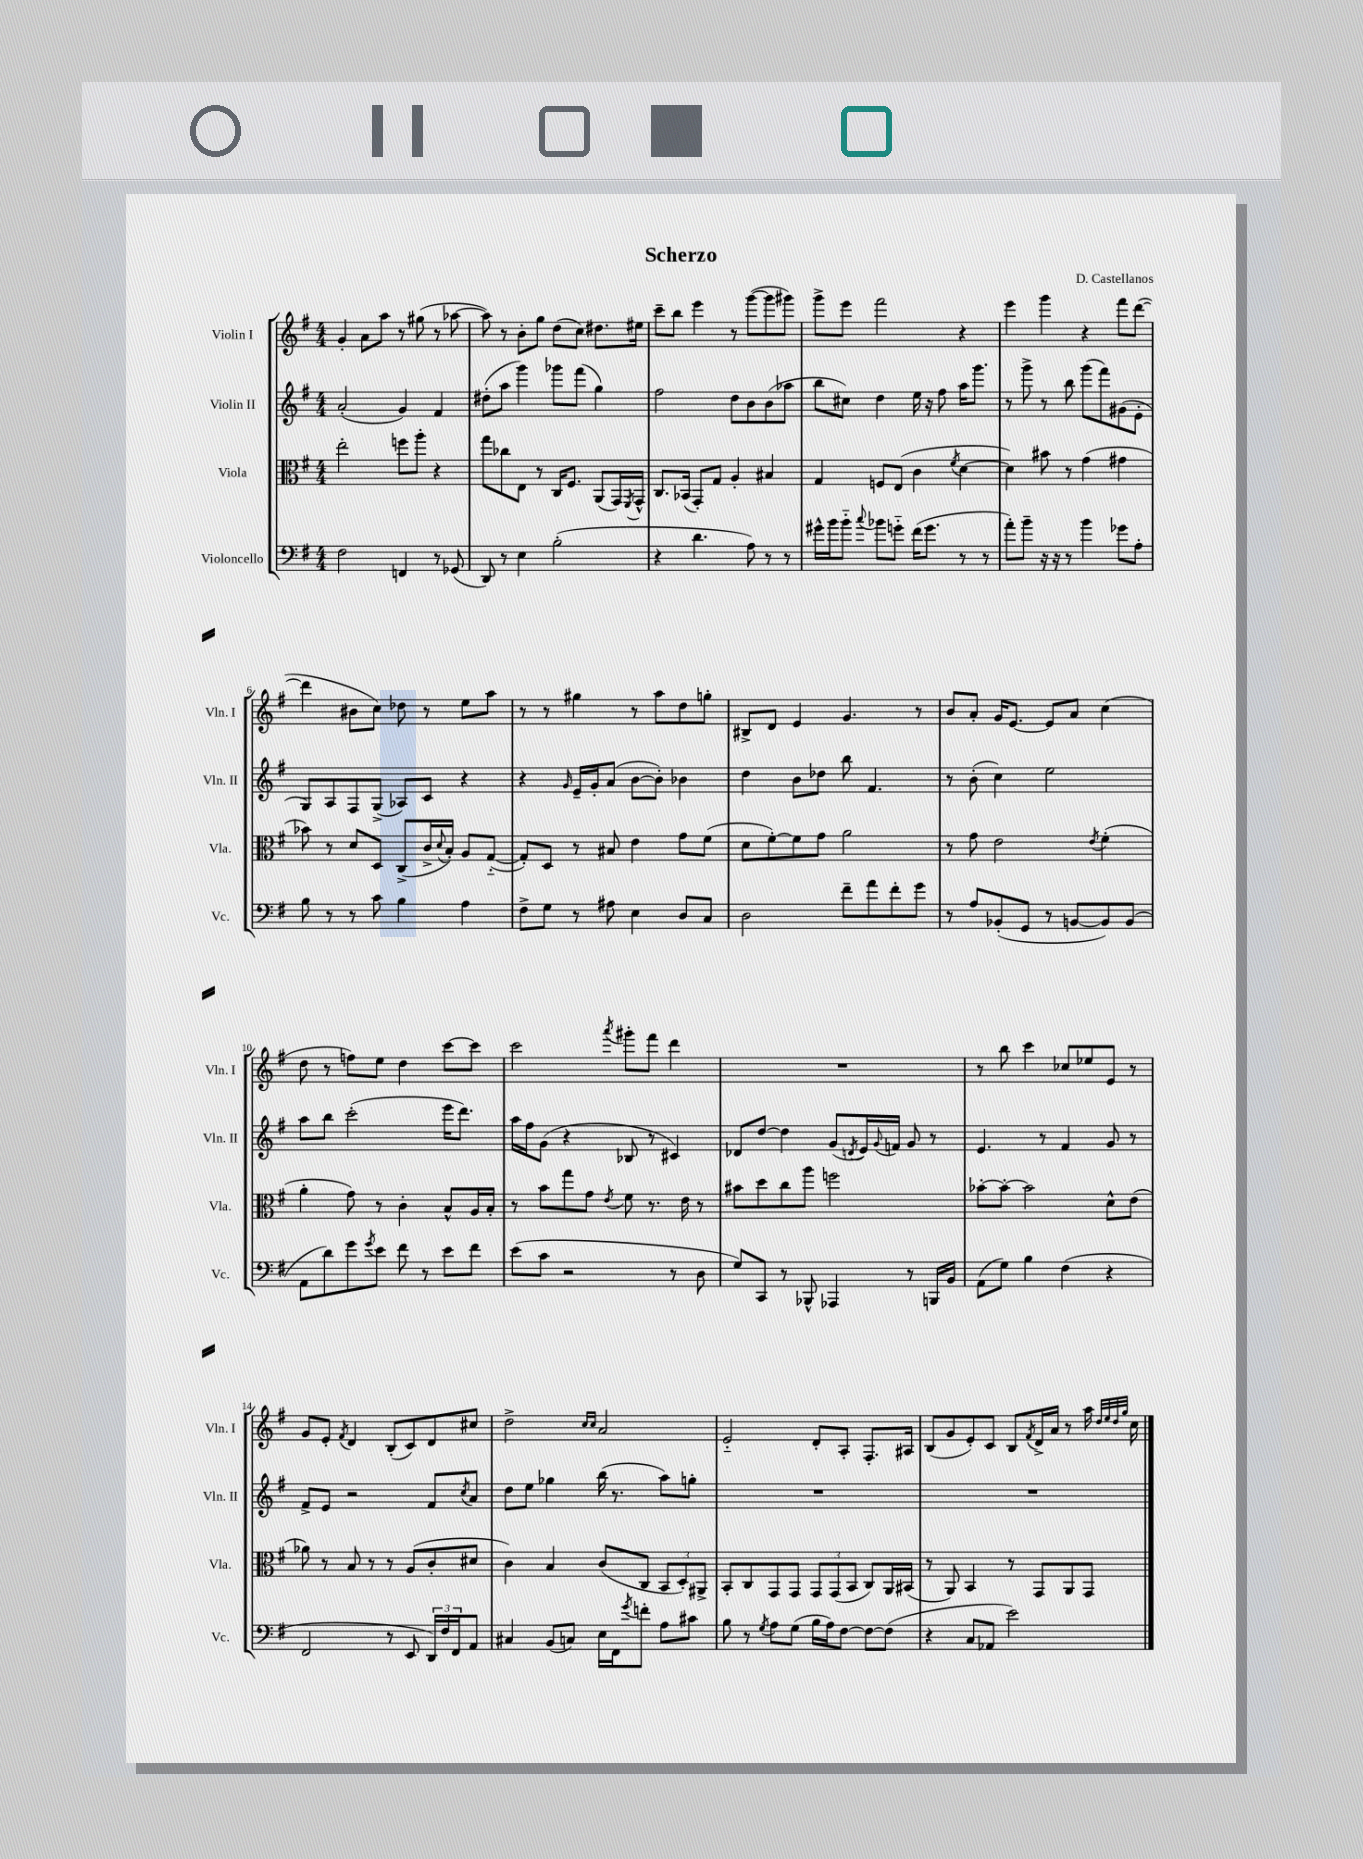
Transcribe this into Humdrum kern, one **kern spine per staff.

**kern	**kern	**kern	**kern
*part4	*part3	*part2	*part1
*staff4	*staff3	*staff2	*staff1
*I"Violoncello	*I"Viola	*I"Violin II	*I"Violin I
*I'Vc.	*I'Vla.	*I'Vln. II	*I'Vln. I
*clefF4	*clefC3	*clefG2	*clefG2
*k[f#]	*k[f#]	*k[f#]	*k[f#]
*M4/4	*M4/4	*M4/4	*M4/4
=1	=1	=1	=1
2F#\	2ee'\	(2a'/	4g'/
.	.	.	8a\L
.	.	.	8aa\J
4FFn/	8ffn\L	4g/)	8r
.	8aa'\J	.	(8gg#X\
8r	4r	4f#/	8r
(8GG-X/	.	.	[8aa-X\
=2	=2	=2	=2
8DD/)	8gg\L	(8dd#X'\L	8aa-\])
8r	8cc-X\	8aa\J	8r
4E\	8E\J	4ggg\)	8b'\L
.	8r	.	8gg\J
(2B'\	16C/KL	8ggg-X\L	(8dd\L
.	8.F#/J	.	.
.	.	(8fff#\J	8cc\J)
.	(8AA/L	4gg\)	8.dd#X\L
.	16GG/L)	.	.
.	8qFF#/	.	.
.	16GG^^/JJ	.	16ee#X\Jk
=3	=3	=3	=3
4r	8.C/L	2ff#\	8ccc~\L
.	.	.	8bb\J
.	(16BB-X/Jk	.	.
4.d\	8GG'/L)	.	4eee\
.	8G/J	.	.
.	4A'/	8dd\L	8r
8A\)	.	8b\	([8ggg\L
8r	4B#X/	(8b\	8ggg\]
8r	.	8aa-X\J	8ggg#X\J)
=4	=4	=4	=4
16g#X^^\LL	4G/	8bb\L	8ggg^\L
16b\J	.	.	.
8b\J	.	8cc#X\J)	8eee\J
8qqcc/	.	.	.
8b-X\L	8Fn/L	4dd\	2fff#\
8gn\J	(8E/J	.	.
(16f#\KL	4c\	16ee\	.
8.g\J	.	16r	.
.	.	8ff#\	.
.	8qf#/	.	.
8r	[4d\	16aa\KL	4r
.	.	8.ggg\J	.
8r	.	.	.
=5	=5	=5	=5
8a'\L)	4d\])	8r	4eee\
8b~\J	.	8ggg^\	.
16r	8b#X\	8r	4ggg\
16r	.	.	.
8r	8r	8bb\	.
4b\	(4g\	(8ggg\L	4r
.	.	8fff#\)	.
8g-X\L	4g#X\	(8g#X\	8fff#\L
8A'\J	.	8e'\J	([8ddd\J
!!LO:LB:g=z
=6	=6	=6	=6
8B\	8b-X\)	8G/L)	4ddd\]
8r	8r	8A/	.
8r	8d/L	8F#/	8b#X\L
8c\	8D/J	(8G^/J	8cc\J)
4B\	(8C^/L	8A-X/L)	8dd-X\
.	16c^/L	8c/J	8r
.	8qqd/	.	.
.	16B'/JJ)	.	.
4A\	8A/L	4r	8ee\L
.	([8G/J	.	8aa\J
=7	=7	=7	=7
8F#^\L	8G'/L])	4r	8r
8G\J	8D/J	.	8r
.	.	16qqg/	.
8r	8r	16e~/LL	4gg#X\
.	.	16g'/J	.
8A#X\	8B#X/	(8a/J	.
4E\	4e\	[8b\L	8r
.	.	8b'\J])	8aa\L
8D/L	8g\L	4b-X\	8dd\
8C/J	(8f#\J	.	8ggn'\J
=8	=8	=8	=8
2D\	8d\L	4dd\	8B#X^/L
.	[8f#'\)	.	8d/J
.	8f#\]	8b\L	4e/
.	8g\J	8dd-X\J	.
8f#~\L	2a\	8bb\	4.g/
8a\	.	4.f#/	.
8f#'\	.	.	.
8g\J	.	.	8r
=9	=9	=9	=9
8r	8r	8r	8b/L
8A/L	8g\	(8b'\	8a'/J
(8BB-X'/	2e\	4cc\)	16g/KL
.	.	.	[8.e/J
8GG/J	.	.	.
8r	.	2ee\	8e/L]
[8BBn/L	.	.	8a/J
.	8qe/	.	.
8BB/])	(4f#'\	.	(4cc\
(8BB/J	.	.	.
!!LO:LB:g=z
=10	=10	=10	=10
8AA\L	4a'\	8aa\L	8dd\
8d\)	.	8bb\J	8r
8g\	8g\)	(2ccc'\	8ffn\L)
8qg/	.	.	.
8e\J	8r	.	8ee\J
8f#\	4c'\	.	4dd\
8r	.	.	.
8e\L	8B^^/L	16eee\KL	[8ccc\L
.	.	8.ddd\J)	.
8f#\J	16A/L	.	8ccc\J]
.	16B'/JJ	.	.
=11	=11	=11	=11
(8e\L	8r	16aa\LL	2ccc\
.	.	16ff#\J	.
8c\J	8b\L	(8g\J	.
2r	8gg\	4r	.
.	8g\J	.	.
.	8qe/	.	8qaaa/
.	8f#\	8B-X/	8ggg#X'\L
.	8.r	8r	8fff#\J
8r	.	4c#X/)	4ddd\
.	16e\	.	.
8D\	8r	.	.
=12	=12	=12	=12
8G/L)	8b#X\L	8d-X/L	1r
8CC/J	8dd\	[8dd/J	.
8r	8cc\	4dd\]	.
8BBB-X^^/	8aa\J	.	.
4AAA-X/	2ffn\	(8g/L	.
.	.	8qdn/	.
.	.	16e/L)	.
.	.	8qqg/	.
.	.	16fn/JJ	.
8r	.	8g/	.
16BBBn/LL	.	8r	.
16BB/JJ	.	.	.
=13	=13	=13	=13
(8AA\L	[8b-X'\L	4.e/	8r
8G\J)	8b-'\J_	.	8bb\
4B\	2b-\]	.	4ccc\
.	.	8r	.
(4F#\	.	4f#/	8cc-X/L
.	.	.	8ee-X/
4r	8d^^\L	8g/	8e/J
.	(8e\J	8r	8r
!!LO:LB:g=z
=14	=14	=14	=14
2FF#/	8a-X\)	8f#^/L	8g/L
.	8r	8e/J	8e'/J
.	.	.	8qf#/
.	8B/	2r	4d/
.	8r	.	.
8r	8r	.	(8B'/L
8EE/	(8A/L	.	8c/)
24DD/LL)	8c'/	8f#/L	8d/
24F#/	.	.	.
24FF#/J	.	.	.
.	.	8qcc/	.
8AA/J	8d#X/J	8a/J	8cc#X/J
=15	=15	=15	=15
4C#X/	4c\)	8dd\L	2dd^\
.	.	8ee\J	.
(8BB/L	4B/	4gg-X\	.
8Cn/J)	.	.	.
.	.	.	16qqcc/LL
.	.	.	16qqcc/JJ
16E\LL	(8c/L	(16bb\	2a/
16FF#\J	.	8.r	.
8qg/	.	.	.
8fn'\J	8C/J	.	.
8A\L	12BB/L	8aa\L)	.
.	12D'/)	.	.
8c#X\J	.	8ggn'\J	.
.	12AA#X^/J	.	.
=16	=16	=16	=16
8B\	8BB'/L	1r	2e/
8r	8C/	.	.
8qG/	.	.	.
8A\L	8GG/	.	.
(8G\J	8GG/J	.	.
16B\LL	12GG/L	.	8d'/L
16A\J)	.	.	.
.	(12GG/	.	.
[8F#\J	.	.	8A'/J
.	12BB/J	.	.
8F#\L_	8C/L)	.	8.F#'/L
(8F#\J]	16AA/L	.	.
.	(16BB#X/JJ	.	16A#X/Jk
=17	=17	=17	=17
4r	8r	1r	(8B/L
.	8AA/)	.	8g/
8C/L	4BB/	.	8e'/)
8AA-X/J	.	.	8c/J
2e\)	8r	.	8B/L
.	.	.	8qf#/
.	8GG/L	.	16d^/L
.	.	.	16a/JJ
.	8AA/	.	8r
.	8GG/J	.	16aa\
.	.	.	32qqdd/LLL
.	.	.	32qqee/
.	.	.	32qqdd/
.	.	.	32qqgg/JJJ
.	.	.	16cc\
==	==	==	==
*-	*-	*-	*-
